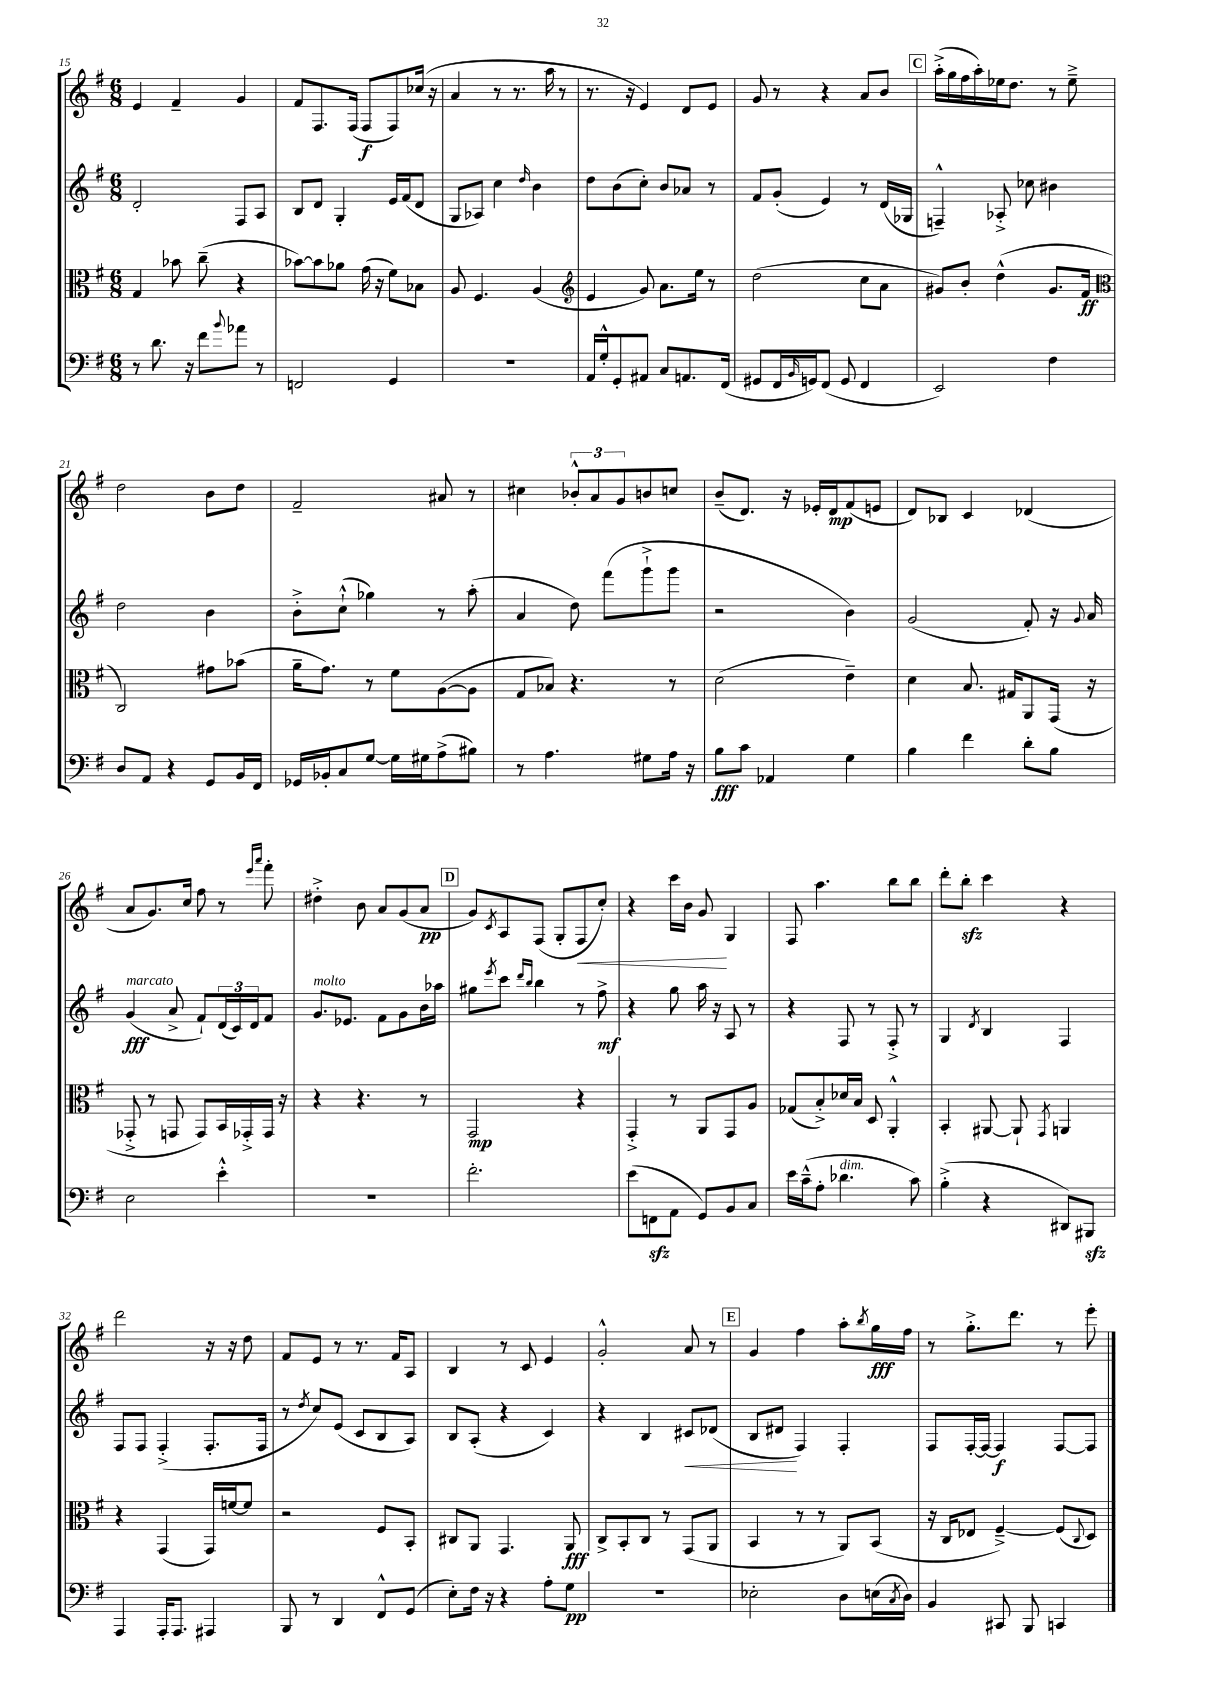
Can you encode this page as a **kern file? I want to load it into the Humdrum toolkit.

**kern	**dynam	**kern	**dynam	**kern	**dynam	**kern	**dynam
*part4	*part4	*part3	*part3	*part2	*part2	*part1	*part1
*staff4	*staff4	*staff3	*staff3	*staff2	*staff2	*staff1	*staff1
*clefF4	*	*clefC3	*	*clefG2	*	*clefG2	*
*k[f#]	*	*k[f#]	*	*k[f#]	*	*k[f#]	*
*M6/8	*	*M6/8	*	*M6/8	*	*M6/8	*
=15	=15	=15	=15	=15	=15	=15	=15
8r	.	4G/	.	2d'/	.	4e/	.
8.d\	.	.	.	.	.	.	.
.	.	8b-X\	.	.	.	4f#~/	.
16r	.	.	.	.	.	.	.
8f#\L	.	(8cc~\	.	.	.	.	.
8qqb/	.	.	.	.	.	.	.
8a-X\J	.	4r	.	8F#/L	.	4g/	.
8r	.	.	.	8A/J	.	.	.
=16	=16	=16	=16	=16	=16	=16	=16
2FFn/	.	[8b-X\L)	.	8B/L	.	8f#/L	.
.	.	8b-\]	.	8d/J	.	8.F#/	.
.	.	8a-X\J	.	4G'/	.	.	.
.	.	.	.	.	.	(16F#/Jk	.
.	.	(16g\	.	.	.	8F#/L	f
.	.	16r	.	.	.	.	.
4GG/	.	8f#\L)	.	16e/LL	.	8F#/)	.
.	.	.	.	(16f#/J	.	.	.
.	.	8B-X\J	.	8d/J	.	(16cc-X/Jk	.
.	.	.	.	.	.	16r	.
=17	=17	=17	=17	=17	=17	=17	=17
2.r	.	8A/	.	8G/L	.	4a/	.
.	.	4.F#/	.	8A-X/J)	.	.	.
.	.	.	.	4cc\	.	8r	.
.	.	.	.	.	.	8.r	.
.	.	.	.	16qqdd/	.	.	.
.	.	(4A/	.	4b\	.	.	.
.	.	.	.	.	.	16aa\	.
.	.	.	.	.	.	8r	.
=18	=18	=18	=18	=18	=18	=18	=18
*	*	*clefG2	*	*	*	*	*
16AA/LL	.	4e/	.	8dd\L	.	8.r	.
16G'^^/J	.	.	.	.	.	.	.
8GG'/	.	.	.	(8b\	.	.	.
.	.	.	.	.	.	16r	.
8AA#X/J	.	8g/)	.	8cc'\J)	.	4e/)	.
8C/L	.	8.a\L	.	8b/L	.	.	.
8.AAn/	.	.	.	8a-X/J	.	8d/L	.
.	.	16ee\Jk	.	.	.	.	.
.	.	8r	.	8r	.	8e/J	.
(16FF#/Jk	.	.	.	.	.	.	.
=19	=19	=19	=19	=19	=19	=19	=19
8GG#X/L	.	(2dd\	.	8f#/L	.	8g/	.
16FF#/L	.	.	.	(8g'/J	.	8r	.
16qqBB/	.	.	.	.	.	.	.
16GGn/J)	.	.	.	.	.	.	.
(8FF#/J	.	.	.	4e/)	.	4r	.
8GG/	.	.	.	.	.	.	.
4FF#/	.	8cc\L	.	8r	.	8a/L	.
.	.	8a\J	.	(16d/LL	.	8b/J	.
.	.	.	.	16G-X/JJ	.	.	.
!!LO:REH:place=s1:t=C
=20	=20	=20	=20	=20	=20	=20	=20
2EE/)	.	8g#X/L)	.	4Fn~^^/)	.	(16aa'^\LL	.
.	.	.	.	.	.	16gg\	.
.	.	8b'/J	.	.	.	16ff#\	.
.	.	.	.	.	.	16aa'\)	.
.	.	(4dd^^\	.	8A-X'^/	.	16ee-X\J	.
.	.	.	.	.	.	8.dd\J	.
.	.	.	.	8cc-X\	.	.	.
4F#\	.	8.g#/L	.	4b#X\	.	8r	.
.	.	.	.	.	.	8ee-~^\	.
.	.	16f#/Jk	ff	.	.	.	.
!!LO:LB:g=z
=21	=21	=21	=21	=21	=21	=21	=21
*	*	*clefC3	*	*	*	*	*
8D/L	.	2C/)	.	2dd\	.	2dd\	.
8AA/J	.	.	.	.	.	.	.
4r	.	.	.	.	.	.	.
8GG/L	.	8g#X\L	.	4b\	.	8b\L	.
16BB/L	.	(8b-X\J	.	.	.	8dd\J	.
16FF#/JJ	.	.	.	.	.	.	.
=22	=22	=22	=22	=22	=22	=22	=22
16GG-X/LL	.	16a~\KL	.	8b'^\L	.	2f#~/	.
16BB-X'/J	.	8.g\J)	.	.	.	.	.
8C/	.	.	.	(8cc`^^\J	.	.	.
[8G/J	.	8r	.	4gg-X\)	.	.	.
16G\LL]	.	8f#\L	.	.	.	.	.
16G#X\J	.	.	.	.	.	.	.
(8A^\	.	([8A\	.	8r	.	8a#X/	.
8B#X\J)	.	8A\J]	.	(8aa'\	.	8r	.
=23	=23	=23	=23	=23	=23	=23	=23
8r	.	8G/L	.	4a/	.	4cc#X\	.
4.A\	.	8B-X/J)	.	.	.	.	.
.	.	4.r	.	8dd\)	.	12b-X'^^/L	.
.	.	.	.	.	.	12a/	.
.	.	.	.	(8fff#\L	.	.	.
.	.	.	.	.	.	12g/	.
8G#X\L	.	.	.	8ggg`^\	.	8bn/	.
16A\Jk	.	8r	.	8ggg\J	.	8ccn/J	.
16r	.	.	.	.	.	.	.
=24	=24	=24	=24	=24	=24	=24	=24
8B\L	fff	(2d\	.	2r	.	(8b~/L	.
8c\J	.	.	.	.	.	8.d/J)	.
4AA-X/	.	.	.	.	.	.	.
.	.	.	.	.	.	16r	.
.	.	.	.	.	.	16e-X'/LL	.
.	.	.	.	.	.	16d/J	mp
4G\	.	4e~\)	.	4b\)	.	(8f#/	.
.	.	.	.	.	.	8en/J	.
=25	=25	=25	=25	=25	=25	=25	=25
4B\	.	4d\	.	(2g/	.	8d/L)	.
.	.	.	.	.	.	8B-X/J	.
4f#\	.	8.B/	.	.	.	4c/	.
.	.	16G#X/KL	.	.	.	.	.
8d'\L	.	8AA/	.	8f#'/)	.	(4d-X/	.
8B\J	.	(16GG/Jk	.	16r	.	.	.
.	.	.	.	8qqg/	.	.	.
.	.	16r	.	16a/	.	.	.
!!LO:LB:g=z
=26	=26	=26	=26	=26	=26	=26	=26
!	!	!	!	!LO:TX:a:i:t=marcato	!	!	!
2E\	.	8GG-X'^/	.	(4g/	fff	8a/L	.
.	.	8r	.	.	.	8.g/)	.
.	.	8GGn/	.	8a^/	.	.	.
.	.	.	.	.	.	16cc/Jk	.
.	.	8GG/L)	.	8f#`/L)	.	8ff#\	.
4e'^^\	.	16BB/L	.	(24d/L	.	8r	.
.	.	.	.	24c/)	.	.	.
.	.	16GG-X'^/	.	.	.	.	.
.	.	.	.	24d/J	.	.	.
.	.	.	.	.	.	16qqeee/LL	.
.	.	.	.	.	.	16qqaaa/JJ	.
.	.	16GG-/JJ	.	8f#/J	.	8fff#'\	.
.	.	16r	.	.	.	.	.
=27	=27	=27	=27	=27	=27	=27	=27
!	!	!	!	!LO:TX:a:i:t=molto	!	!	!
2.r	.	4r	.	8.g/L	.	4dd#X'^\	.
.	.	.	.	8.e-X/J	.	.	.
.	.	4.r	.	.	.	8b\	.
.	.	.	.	8f#\L	.	8a/L	.
.	.	.	.	8g\	.	(8g/	.
.	.	8r	.	16b\L	.	8a/J	pp
.	.	.	.	16aa-X\JJ	.	.	.
!!LO:REH:place=s1:t=D
=28	=28	=28	=28	=28	=28	=28	=28
2.f#'\	.	2GG/	mp	8gg#X\L	.	8g/L)	.
.	.	.	.	8qeee/	.	8qc/	.
.	.	.	.	8ccc\J	.	8A/	.
.	.	.	.	16qqddd/LL	.	.	.
.	.	.	.	16qqbb/JJ	.	.	.
.	.	.	.	4bb\	.	(8F#/J	.
.	.	.	.	.	.	8G'/L	.
!	!	!	!	!	!	!	!LO:HP:b
.	.	4r	.	8r	.	8F#/	<
.	.	.	.	8ff#^\	mf	8cc'/J)	.
=29	=29	=29	=29	=29	=29	=29	=29
(8e\L	.	4GG'^/	.	4r	.	4r	.
8FFnzz\	.	.	.	.	.	.	.
8AA\J	.	8r	.	8gg\	.	16ccc\LL	.
.	.	.	.	.	.	16b\JJ	.
8GG/L)	.	8AA/L	.	16aa\	.	8g/	.
.	.	.	.	16r	.	.	.
8BB/	.	8GG/	.	8A/	.	4G/	[
8C/J	.	8A/J	.	8r	.	.	.
=30	=30	=30	=30	=30	=30	=30	=30
16e\LL	.	(8G-X/L	.	4r	.	8F#/	.
(16c~^^\J	.	.	.	.	.	.	.
8A'\J	.	8B'^/)	.	.	.	4.aa\	.
!LO:TX:a:i:t=dim.	!	!	!	!	!	!	!
4.d-X\	.	16d-X/L	.	8F#/	.	.	.
.	.	16B/JJ	.	.	.	.	.
.	.	8D/	.	8r	.	.	.
.	.	4AA'^^/	.	8F#'^/	.	8bb\L	.
8c\)	.	.	.	8r	.	8bb\J	.
=31	=31	=31	=31	=31	=31	=31	=31
(4B'^\	.	4BB'/	.	4G/	.	8ddd'\L	.
.	.	.	.	.	.	8bbzz'\J	.
.	.	.	.	8qd/	.	.	.
4r	.	[8AA#X/	.	4B/	.	4ccc\	.
.	.	8AA#`/]	.	.	.	.	.
.	.	8qGG/	.	.	.	.	.
8DD#X/L)	.	4AAn/	.	4F#/	.	4r	.
8BBB#Xzz/J	.	.	.	.	.	.	.
!!LO:LB:g=z
=32	=32	=32	=32	=32	=32	=32	=32
4AAA/	.	4r	.	8F#/L	.	2ddd\	.
.	.	.	.	8F#/J	.	.	.
16AAA'/KL	.	(4GG/	.	(4F#'^/	.	.	.
8.AAA/J	.	.	.	.	.	.	.
4AAA#X/	.	16GG/LL)	.	8.F#'/L	.	16r	.
.	.	[16fn/J	.	.	.	16r	.
.	.	8f/J]	.	.	.	8dd\	.
.	.	.	.	16F#/Jk	.	.	.
=33	=33	=33	=33	=33	=33	=33	=33
8BBB/	.	2r	.	8r	.	8f#/L	.
.	.	.	.	8qdd/	.	.	.
8r	.	.	.	8cc/L)	.	8e/J	.
4DD/	.	.	.	(8e/J	.	8r	.
.	.	.	.	8c/L	.	8.r	.
8FF#^^/L	.	8F#/L	.	8B/	.	.	.
.	.	.	.	.	.	16f#/KL	.
(8GG/J	.	8BB'/J	.	8A/J)	.	8A/J	.
=34	=34	=34	=34	=34	=34	=34	=34
8E'\L)	.	8C#X/L	.	8B/L	.	4B/	.
16F#\Jk	.	8AA/J	.	(8A'/J	.	.	.
16r	.	.	.	.	.	.	.
4r	.	4.GG/	.	4r	.	8r	.
.	.	.	.	.	.	8c/	.
8A'\L	.	.	.	4c/)	.	4e/	.
8G\J	pp	8AA/	fff	.	.	.	.
=35	=35	=35	=35	=35	=35	=35	=35
2.r	.	8C^/L	.	4r	.	2g'^^/	.
.	.	8BB'/	.	.	.	.	.
.	.	8C/J	.	4B/	.	.	.
.	.	8r	.	.	.	.	.
!	!	!	!	!	!LO:HP:b	!	!
.	.	(8GG/L	.	8c#X/L	<	8a/	.
.	.	8AA/J	.	(8d-X/J	.	8r	.
!!LO:REH:place=s1:t=E
=36	=36	=36	=36	=36	=36	=36	=36
2E-X'\	.	4BB/	.	8B/L	.	4g/	.
.	.	.	.	8d#X/J	.	.	.
.	.	8r	.	4F#/)	[	4ff#\	.
.	.	8r	.	.	.	.	.
8D\L	.	8AA/L)	.	4F#'/	.	8aa'\L	.
.	.	.	.	.	.	8qbb/	.
(16En\L	.	(8BB/J	.	.	.	16gg\L	fff
8qC/	.	.	.	.	.	.	.
16D\JJ)	.	.	.	.	.	16ff#\JJ	.
=37	=37	=37	=37	=37	=37	=37	=37
4BB/	.	16r	.	8F#/L	.	8r	.
.	.	16C/KL	.	.	.	.	.
.	.	8E-X/J	.	[16F#'/L	.	8.gg'^\L	.
.	.	.	.	16F#/JJ_	.	.	.
8CC#X/	.	[4F#~^/)	.	4F#/]	f	.	.
.	.	.	.	.	.	8.ddd\J	.
8BBB/	.	.	.	.	.	.	.
4CCn/	.	(8F#/L]	.	[8F#/L	.	8r	.
.	.	8qqC/	.	.	.	.	.
.	.	8D/J)	.	8F#/J]	.	8eee'\	.
==	==	==	==	==	==	==	==
*-	*-	*-	*-	*-	*-	*-	*-
